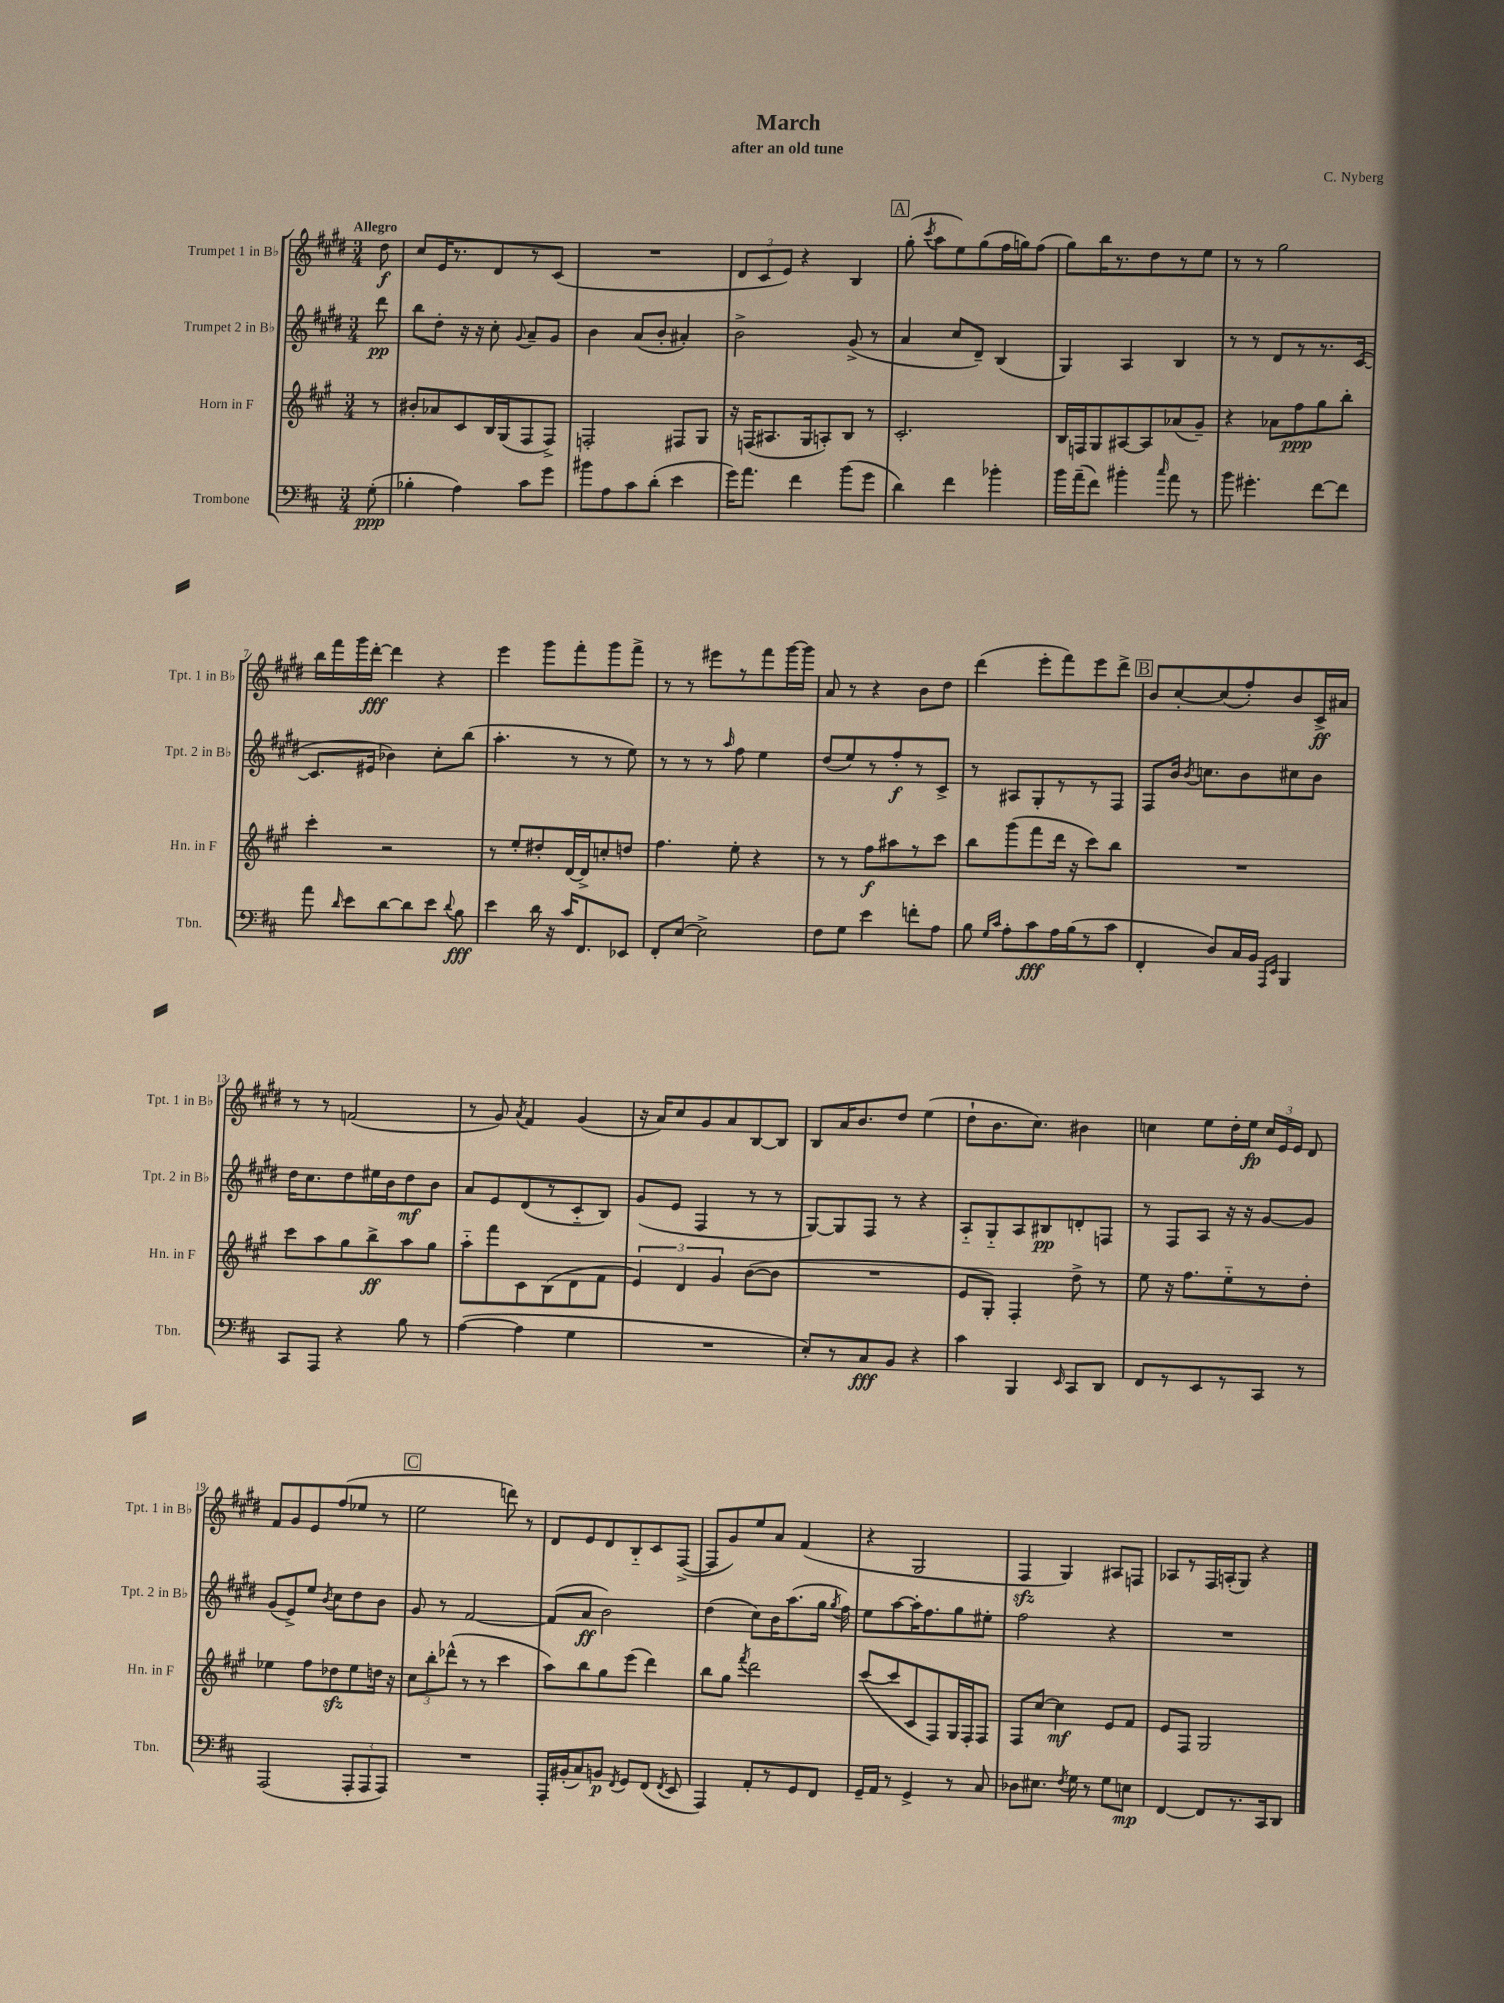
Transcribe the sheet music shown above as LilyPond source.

\header { title = "March" composer = "C. Nyberg" subtitle = "after an old tune" }
<<
\new StaffGroup <<
\new Staff = "s0" \with { instrumentName = "Trumpet 1 in Bb" shortInstrumentName = "Tpt. 1 in Bb" } {
    \clef treble \key e \major \numericTimeSignature \time 3/4 \partial 8 \tempo "Allegro"
    \autoBeamOff dis''8\f |
    cis''8[ e'16 r8. dis'8 r8 cis'8]( |
    R2. |
    \tuplet 3/2 { dis'8[ cis'8 e'8]) } r4 b4 |
    \mark \markup { \box "A" } gis''8-.( \acciaccatura { cis'''8 } a''8[ e''8) gis''8( fis''16 g''16) fis''8]( |
    gis''8[) b''16 r8. dis''8 r8 e''8] |
    r8 r8 gis''2 |
    b''16[ fis'''16 gis'''16 dis'''16]~-.\fff dis'''4 r4 |
    e'''4 gis'''8[ fis'''8-. gis'''8 fis'''8]-> |
    r8 r8 eis'''8[ r8 fis'''8 gis'''16~ gis'''16] |
    a'8 r8 r4 b'8[ dis''8] |
    dis'''4( e'''8[-. fis'''8) e'''8 dis'''8]-> |
    \mark \markup { \box "B" } b'8[ cis''8~-. cis''8( fis''8-.) b'8 cis'16->\ff ais'16] |
    r8 r8 f'2( |
    r8 gis'8) \acciaccatura { a'8 } fis'4 gis'4( |
    r16 a'16[) cis''8 gis'8 a'8 b8~ b8] |
    b8[ a'16 b'8. dis''8] e''4( |
    dis''8[-! b'8. cis''8.]) bis'4 |
    c''4 e''8[ dis''16-. e''16]\fp \tuplet 3/2 { c''16[ e'16 e'16] } dis'8 |
    fis'8[ gis'8 e'8 fis''8( ees''8] r8 |
    \mark \markup { \box "C" } e''2 d'''8) r8 |
    dis'8[ e'8 dis'8 b8-_ cis'8 fis8]~->( |
    fis8[ gis'8) e''8 a'8] fis'4( |
    r4 gis2 |
    fis4\sfz gis4) ais8[ f8] |
    aes8[ r8 fis16 a16-.( gis8]) r4 \bar "|." |
}
\new Staff = "s1" \with { instrumentName = "Trumpet 2 in Bb" shortInstrumentName = "Tpt. 2 in Bb" } {
    \clef treble \key e \major \numericTimeSignature \time 3/4 \partial 8
    \autoBeamOff dis'''8\pp |
    b''8[ dis''8]-. r16 r16 cis''8-. \appoggiatura { gis'8 } a'8[-- gis'8] |
    b'4 a'8[( b'8]-. ais'4-.) |
    b'2-> gis'8->( r8 |
    \mark \markup { \box "A" } a'4 cis''8[ dis'8]--) b4( |
    gis4) a4 b4 |
    r8 r8 dis'8[ r8 r8. cis'16]~( |
    cis'8.[ eis'16] bes'4) cis''8[-. b''8]( |
    a''4.-. r8 r8 e''8) |
    r8 r8 r8 \grace { a''16 } fis''8 e''4 |
    dis''8[( e''8) r8 fis''8-.\f r8 cis'8]-> |
    r8 ais8[ gis8-. r8 r8 fis8] |
    \mark \markup { \box "B" } fis8[ b'16] \acciaccatura { b'8 } c''8.[ b'8 cis''8 b'8] |
    dis''16[ cis''8. dis''8 eis''16 b'16 dis''8\mf b'8] |
    a'8[ e'8 dis'8( r8 cis'8-_ b8]) |
    gis'8[( e'8] fis4 r8 r8 |
    gis8[~) gis8 fis8] r8 r4 |
    a8[-_ gis8-_ a8 bis8\pp d'8-. f8] |
    r8 fis8[ a8] r16 r16 gis'8[~ gis'8] |
    gis'8[( e'8->) e''8] \acciaccatura { b'8 } cis''8[ dis''8 b'8] |
    \mark \markup { \box "C" } gis'8 r8 fis'2~ |
    fis'8[( a'8]\ff b'2) |
    dis''4( cis''8[) b'16 a''8.( gis''16] \acciaccatura { gis''8 } fis''16) |
    e''8[ a''8~ a''16-. fis''8. gis''8 eis''8]-. |
    fis''2 r4 |
    R2. \bar "|." |
}
\new Staff = "s2" \with { instrumentName = "Horn in F" shortInstrumentName = "Hn. in F" } {
    \clef treble \key a \major \numericTimeSignature \time 3/4 \partial 8
    \autoBeamOff r8 |
    bis'8[-. aes'8 cis'8 b16 gis16( fis8 fis8]->) |
    f2-. fis8[ gis8] |
    r16 f16[( ais8. gis16 a8-.) b8] r8 |
    \mark \markup { \box "A" } cis'2.-. |
    b16[ f16 gis8 ais8~ ais8 aes'8( gis'8]--) |
    r4 aes'8[ fis''8\ppp gis''8 b''8]-. |
    cis'''4-. r2 |
    r8 e''8[-. dis''8-. d'16~ d'16-> c''8-. d''8] |
    fis''4. e''8-. r4 |
    r8 r8 fis''8[\f ais''8 r8 cis'''8] |
    b''8[ gis'''8( fis'''8 d'''16] r16 cis'''8[) b''8] |
    \mark \markup { \box "B" } R2. |
    cis'''8[ a''8 gis''8 b''8->\ff a''8 gis''8] |
    a''8[-_ fis'''8 cis'8 b8( d'8 fis'8] |
    \tuplet 3/2 { e'4) d'4 gis'4 } b'8[~( b'8] |
    R2. |
    e'8[ gis8]-.) fis4-. d''8-> r8 |
    e''8 r16 fis''8.[ e''8-_ r8 d''8]-. |
    ees''4 fis''8[ des''8\sfz ees''8 d''16] r16 |
    \mark \markup { \box "C" } \tuplet 3/2 { cis''8[ b''8-. des'''8]-^( } r8 r8 cis'''4 |
    a''8[) b''8 gis''8 e'''8]( d'''4) |
    b''8[ gis''8] \acciaccatura { fis'''8 } d'''2 |
    cis'''8[~( cis'''8 cis'8 fis8) gis16 fis16-. fis8] |
    fis8[ cis''8]~ cis''4\mf e'8[ fis'8] |
    e'8[ fis8] gis2 \bar "|." |
}
\new Staff = "s3" \with { instrumentName = "Trombone" shortInstrumentName = "Tbn." } {
    \clef bass \key d \major \numericTimeSignature \time 3/4 \partial 8
    \autoBeamOff g8-.\ppp( |
    bes4-. a4) cis'8[ g'8] |
    bis'8[ a8 cis'8 d'8]-.( e'4 |
    g'16[) a'8.] fis'4 b'8[( g'8] |
    \mark \markup { \box "A" } d'4) fis'4 bes'4-. |
    b'16[ a'16--( fis'8]) bis'4-. \grace { cis''16 } a'8 r8 |
    b'8 gis'4.-. fis'8[~ fis'8] |
    a'8 \grace { d'16 } e'8[ d'8~ d'8 e'8] \appoggiatura { d'8 } b8\fff |
    e'4 d'16 r16 cis'16[ fis,8. ees,8] |
    fis,8[-. e8]~ e2-> |
    fis8[ g8] e'4 f'8[-. a8] |
    b8 \grace { g16[ cis'16] } a8[-. cis'8\fff a16 b16( r8 cis'8] |
    \mark \markup { \box "B" } fis,4-. d8[) cis16 b,16] \grace { a,,16[ e,16] } b,,4 |
    cis,8[ a,,8] r4 b8 r8 |
    a4~( a4 g4 |
    R2. |
    e8[-.) r8 cis8\fff b,8] r4 |
    cis'4 b,,4 \grace { e,16 } cis,8[ d,8] |
    fis,8[ r8 e,8 r8 cis,8] r8 |
    a,,2( \tuplet 3/2 { a,,8[-. a,,8 a,,8]) } |
    \mark \markup { \box "C" } R2. |
    a,,16[-. bis,16-.( cis8) b,8]\p \acciaccatura { fis,8 } g,8[ fis,8]( \acciaccatura { fis,8 } e,8 |
    a,,4) a,8[-. r8 g,8 fis,8] |
    g,16[-- a,16] r8 g,4-> r8 cis8 |
    des8[ eis8.] \acciaccatura { fis8 } g16 r8 g8[ e8]\mp |
    fis,4~ fis,8[ r8. cis,16 d,8] \bar "|." |
}
>>
>>
